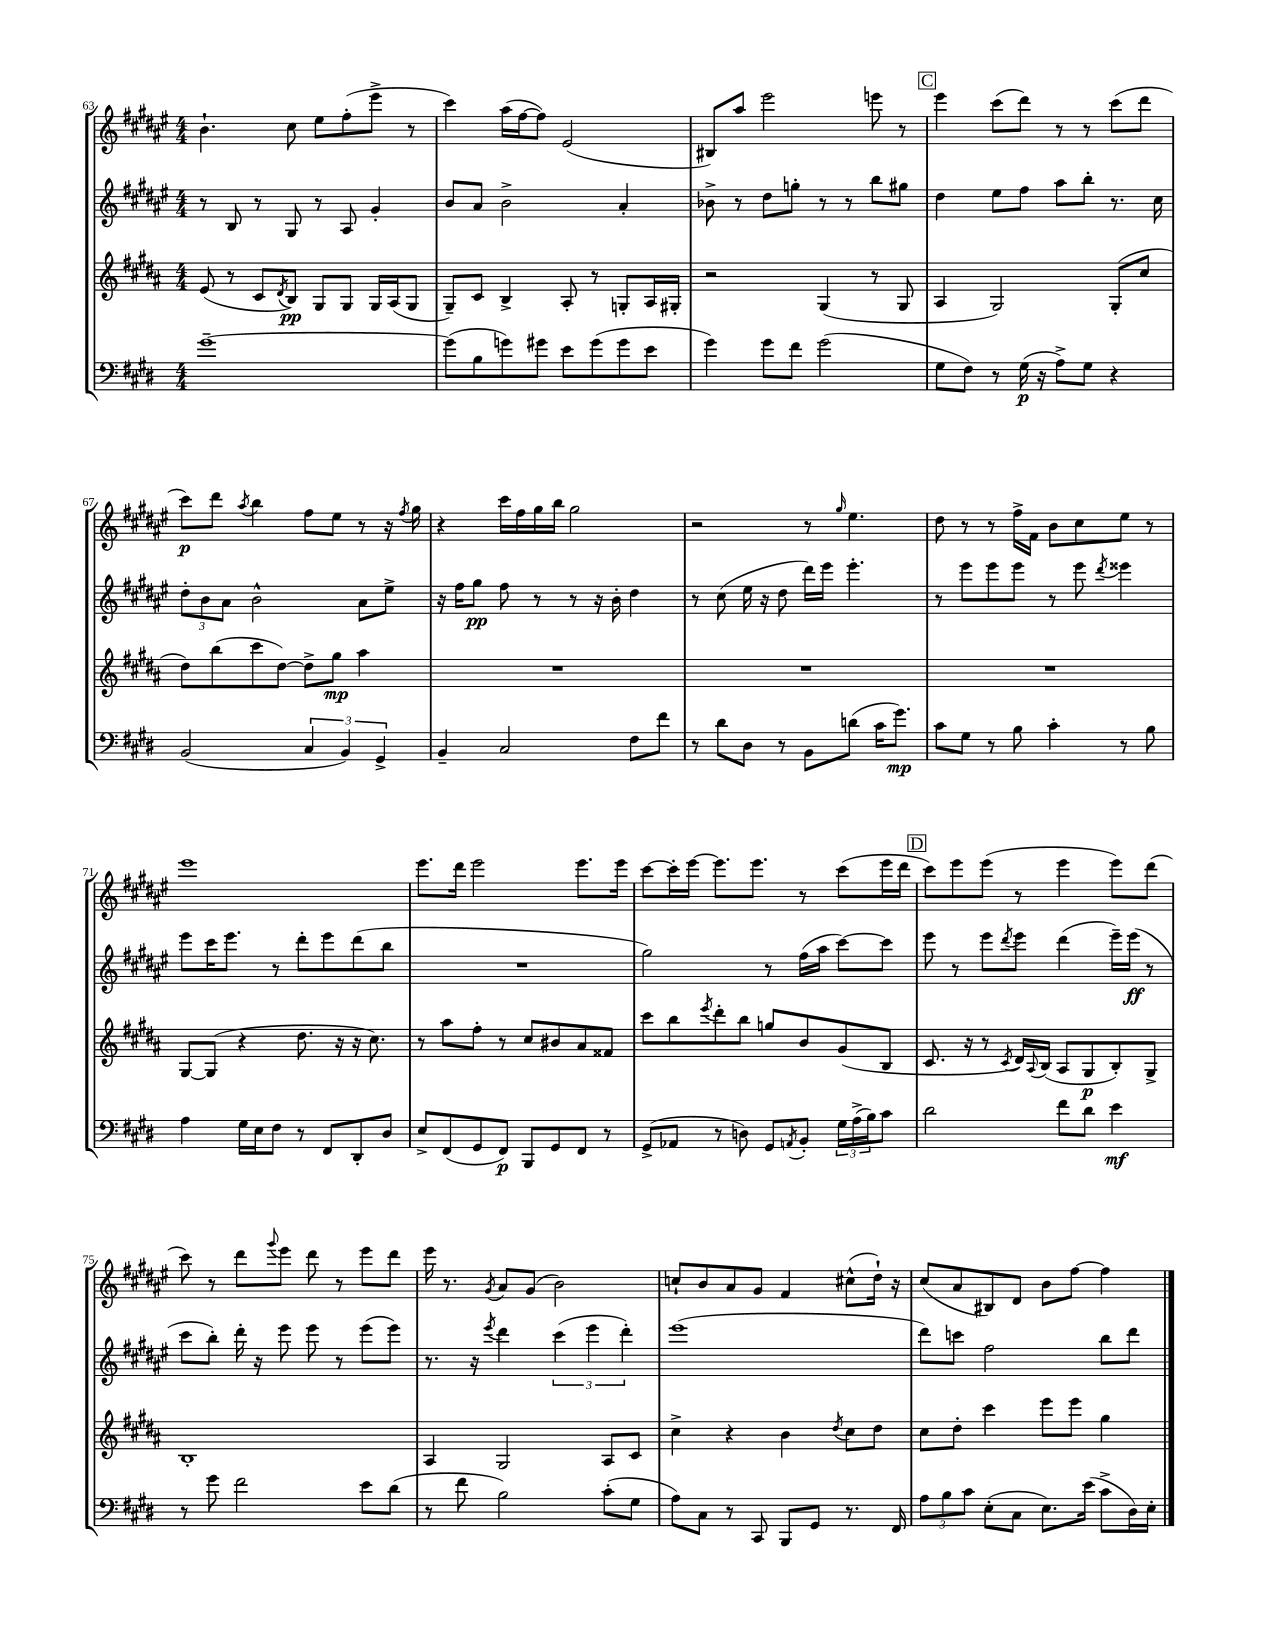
<<
\new StaffGroup <<
\new Staff = "s0" {
    \clef treble \key fis \major \numericTimeSignature \time 4/4
    b'4.-! cis''8 eis''8 fis''8-.( eis'''8-> r8 |
    cis'''4) ais''16( fis''16~ fis''8) eis'2( |
    bis8) ais''8 eis'''2 e'''8 r8 |
    \mark \markup { \box "C" } eis'''4 cis'''8( dis'''8) r8 r8 cis'''8( dis'''8 |
    cis'''8\p) dis'''8 \acciaccatura { ais''8 } b''4 fis''8 eis''8 r8 r16 \acciaccatura { fis''8 } gis''16 |
    r4 cis'''16 fis''16 gis''16 b''16 gis''2 |
    r2 r8 \grace { gis''16 } eis''4. |
    dis''8 r8 r8 fis''16-> fis'16 b'8 cis''8 eis''8 r8 |
    eis'''1 |
    eis'''8. dis'''16 eis'''2 eis'''8. eis'''16 |
    cis'''8~ cis'''16-. eis'''16~ eis'''8. eis'''8. r8 cis'''8( eis'''16 dis'''16 |
    \mark \markup { \box "D" } cis'''8) eis'''8 eis'''8( r8 eis'''4 eis'''8) dis'''8( |
    cis'''8) r8 dis'''8 \appoggiatura { gis'''8 } eis'''8 dis'''8 r8 eis'''8 dis'''8 |
    eis'''16 r8. \acciaccatura { gis'8 } ais'8 gis'8( b'2) |
    c''8-! b'8 ais'8 gis'8 fis'4 cis''8-^( dis''16-!) r16 |
    cis''8( ais'8 bis8) dis'8 b'8 fis''8~ fis''4 \bar "|." |
}
\new Staff = "s1" {
    \clef treble \key fis \major \numericTimeSignature \time 4/4
    r8 b8 r8 gis8 r8 ais8 gis'4-. |
    b'8 ais'8 b'2-> ais'4-. |
    bes'8-> r8 dis''8 g''8-. r8 r8 b''8 gis''8 |
    \mark \markup { \box "C" } dis''4 eis''8 fis''8 ais''8 b''8-. r8. cis''16 |
    \tuplet 3/2 { dis''8-. b'8 ais'8 } b'2-^ ais'8 eis''8-> |
    r16 fis''16 gis''8\pp fis''8 r8 r8 r16 b'16-. dis''4 |
    r8 cis''8( eis''16 r16 dis''8 dis'''16) eis'''16 eis'''4.-. |
    r8 eis'''8 eis'''8 eis'''8 r8 eis'''8 \acciaccatura { dis'''8 } eisis'''4 |
    eis'''8 cis'''16 eis'''8. r8 dis'''8-. eis'''8 dis'''8( b''8 |
    R1 |
    gis''2) r8 fis''16( ais''16 cis'''8~) cis'''8 |
    \mark \markup { \box "D" } eis'''8 r8 eis'''8 \acciaccatura { dis'''8 } eis'''8 dis'''4( eis'''16--) eis'''16\ff( r8 |
    cis'''8 b''8-.) dis'''16-. r16 eis'''8 eis'''8 r8 eis'''8( eis'''8) |
    r8. r16 \acciaccatura { eis'''8 } dis'''4 \tuplet 3/2 { cis'''4( eis'''4 dis'''4-.) } |
    eis'''1( |
    dis'''8) c'''8 fis''2 b''8 dis'''8 \bar "|." |
}
\new Staff = "s2" {
    \clef treble \key b \major \numericTimeSignature \time 4/4
    e'8( r8 cis'8 \acciaccatura { dis'8 } b8\pp) gis8 gis8 gis16 ais16( gis8 |
    gis8--) cis'8 b4-> ais8-. r8 g8-. ais16 gis16-. |
    r2 gis4( r8 gis8 |
    \mark \markup { \box "C" } ais4 gis2) gis8-.( cis''8 |
    dis''8) b''8( cis'''8 dis''8~) dis''8-> gis''8\mp ais''4 |
    R1 |
    R1 |
    R1 |
    gis8~ gis8( r4 dis''8. r16 r16 cis''8.) |
    r8 ais''8 fis''8-. r8 cis''8 bis'8 ais'8 fisis'8 |
    cis'''8 b''8 \acciaccatura { e'''8 } dis'''8-. b''8 g''8 b'8 gis'8( b8 |
    \mark \markup { \box "D" } cis'8. r16 r8 \acciaccatura { cis'8 } dis'16) \appoggiatura { ais8 } b16( ais8 gis8\p b8-.) gis8-> |
    b1-. |
    ais4 gis2 ais8 cis'8 |
    cis''4-> r4 b'4 \acciaccatura { dis''8 } cis''8 dis''8 |
    cis''8 dis''8-. cis'''4 e'''8 e'''8 gis''4 \bar "|." |
}
\new Staff = "s3" {
    \clef bass \key e \major \numericTimeSignature \time 4/4
    gis'1~-- |
    gis'8( b8 g'8) gis'8 e'8 gis'8( gis'8 e'8 |
    gis'4) gis'8 fis'8 gis'2( |
    \mark \markup { \box "C" } gis8 fis8) r8 gis16\p( r16 a8->) gis8 r4 |
    b,2( \tuplet 3/2 { cis4 b,4) gis,4-> } |
    b,4-- cis2 fis8 fis'8 |
    r8 dis'8 dis8 r8 b,8 d'8( cis'16 gis'8.\mp) |
    cis'8 gis8 r8 b8 cis'4-. r8 b8 |
    a4 gis16 e16 fis8 r8 fis,8 dis,8-. dis8 |
    e8-> fis,8( gis,8 fis,8\p) b,,8 gis,8 fis,8 r8 |
    gis,8->( aes,8 r8 d8) gis,8 \acciaccatura { a,8 } b,8-. \tuplet 3/2 { gis16 a16->( b16) } cis'8 |
    \mark \markup { \box "D" } dis'2 fis'8 dis'8 e'4\mf |
    r8 gis'8 fis'2 e'8 dis'8( |
    r8 fis'8 b2) cis'8-.( gis8 |
    a8) cis8 r8 cis,8 b,,8 gis,8 r8. fis,16 |
    \tuplet 3/2 { a8 b8 cis'8 } e8-.( cis8 e8.) e'16( cis'8-> dis16) e16-. \bar "|." |
}
>>
>>
\layout { \context { \Score currentBarNumber = #63 } }
